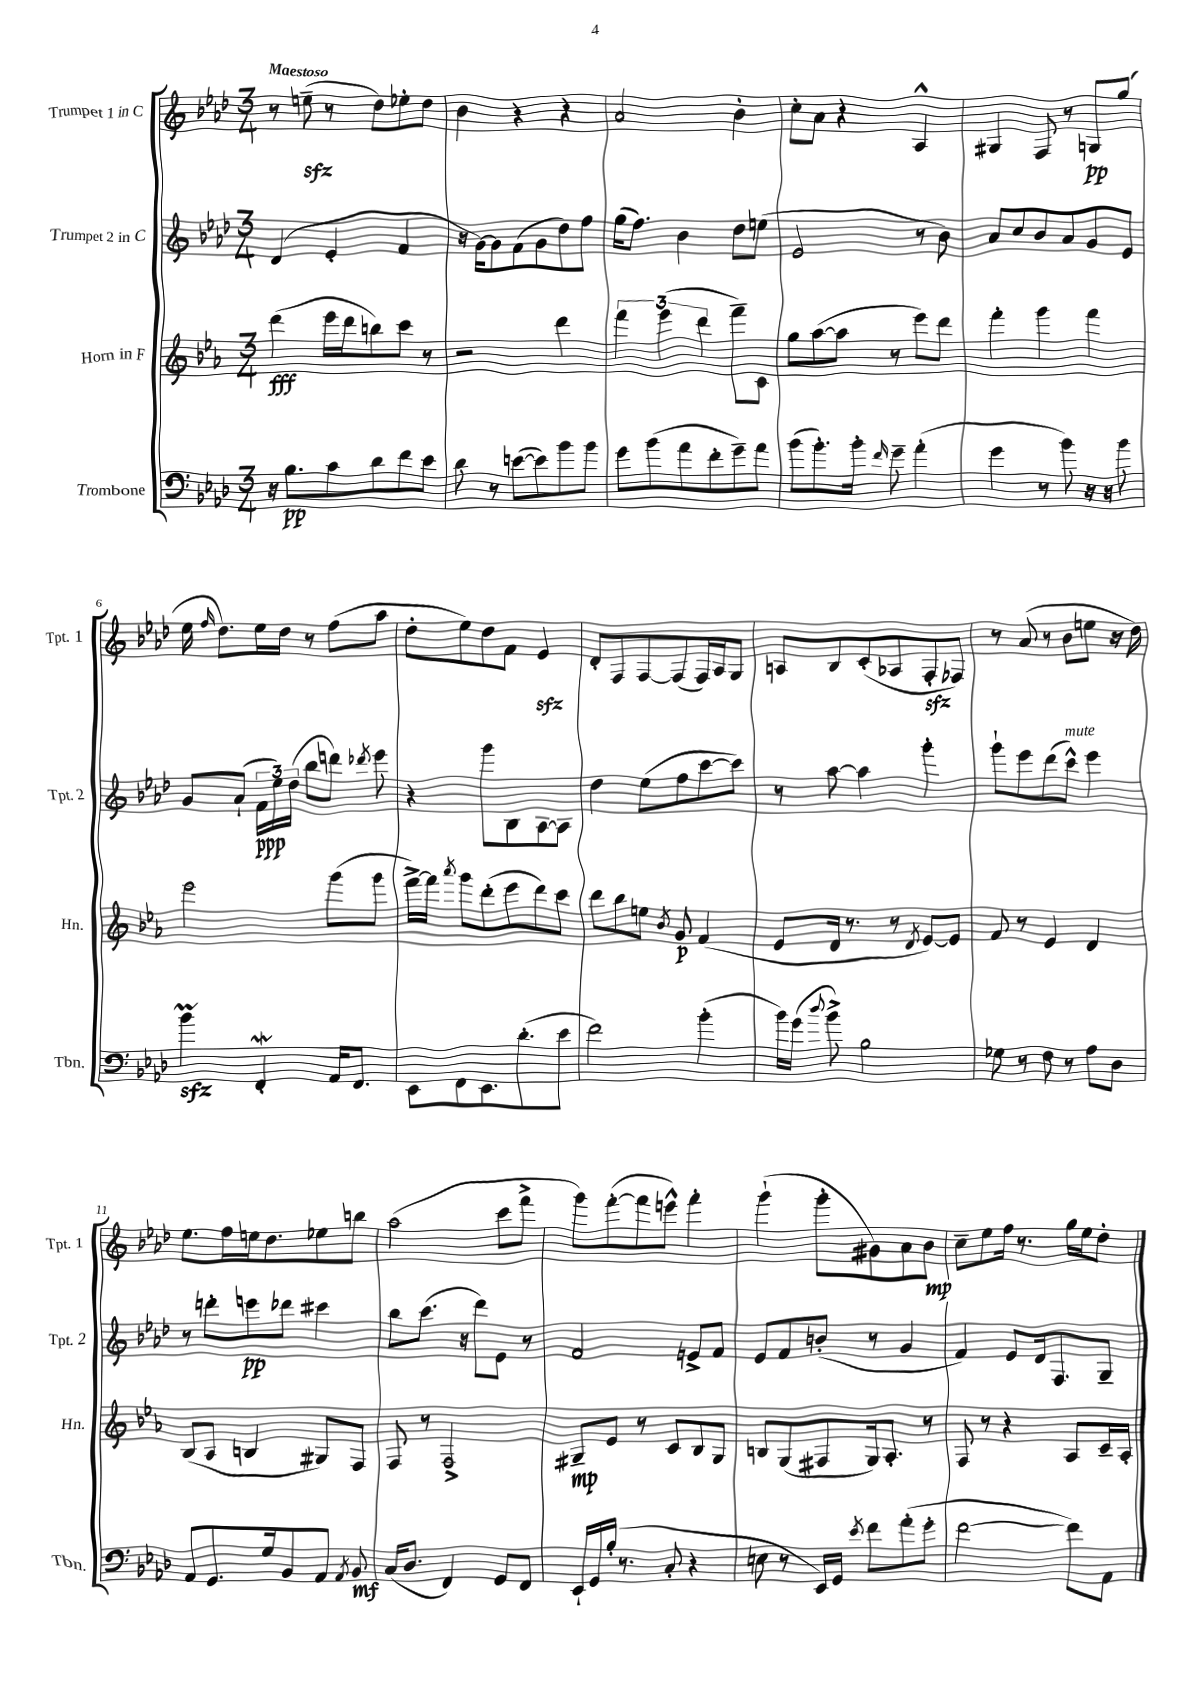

**kern	**kern	**kern	**kern
*staff4	*staff3	*staff2	*staff1
*clefF4	*clefG2	*clefG2	*clefG2
*k[b-e-a-d-]	*k[b-e-a-]	*k[b-e-a-d-]	*k[b-e-a-d-]
*M3/4	*M3/4	*M3/4	*M3/4
16r	(4ddd	(4d-	8r
8.B-	.	.	.
.	.	.	(8ee~
8c	16eee-	4e-'	8r
.	16ddd	.	.
8d-	8bb)	.	8dd-)
8f	8ccc	4f	8ee-'
8e-	8r	.	8dd-
=	=	=	=
8d-	2r	16r	4b-
.	.	[16g)	.
8r	.	8g]	.
([8e	.	(8f	4r
8e])	.	8g	.
8b-	4ddd	8dd-)	4r
8b-	.	8ff	.
=	=	=	=
8g	6fff	(16gg	2a-
.	.	8.ff)	.
(8b-	.	.	.
.	(6eee-	.	.
8a-	.	4b-	.
.	6ddd	.	.
8f'	.	.	.
8g~)	8fff~)	8dd-	4b-'
8a-	8c	(8ee	.
=	=	=	=
(8b-	8gg	2e-	8cc'
8.b-')	([8aa-	.	8a-
.	8aa-]	.	4r
16b-'	.	.	.
16qqf	.	.	.
8g~	8r	.	.
(4a-'	8eee-)	8r	4A-^^
.	8ddd	8b-)	.
=	=	=	=
4g	4fff'	8a-	4G#
.	.	8cc	.
8r	4ggg	8b-	8F
8b-)	.	8a-	8r
16r	4fff	8g	8G
16r	.	.	.
8b-	.	8e-	(8gg
=	=	=	=
4b-	2eee-	8g	16ee-
.	.	.	16qqff
.	.	.	8.dd-)
.	.	(8a-`	.
4FF'	.	24f	16ee-
.	.	24ee-)	.
.	.	.	16dd-
.	.	(24dd-	.
.	.	8bb-	8r
16AA-	(8ggg	8ddd)	(8ff
8.FF	.	.	.
.	.	8qddd-	.
.	8ggg	8eee-	8aa-
=	=	=	=
8EE-	[16fff^)	4r	8dd-'
.	16fff]	.	.
.	8qaaa-	.	.
8FF	8ggg	.	8ee-)
8.EE-	(8ddd'	8ggg	8dd-
.	8eee-	8B-	8f
(8.d-'	.	.	.
.	8ddd)	[8A-	4e-
8e-	8ccc	8A-]	.
=	=	=	=
2f)	8ddd	4dd-	8d-'
.	8bb-	.	8F
.	8ee	(8ee-	[8F
.	8qb-	.	.
.	8g	8ff	(8F]
(4b-'	(4f	[8ccc	16F)
.	.	.	16A-
.	.	8ccc])	8G
=	=	=	=
16b-)	8e-	8r	8A
(16g	.	.	.
8qqdd-	.	.	.
8b-^)	16d	[8aa-	8B-
.	8.r	.	.
2B-	.	4aa-]	(8c'
.	8r	.	8A-
.	8qd	.	.
.	[8e-)	4ggg'	8F'
.	8e-]	.	8F-)
=	=	=	=
8G-	8f	8ggg`	8r
8r	8r	8eee-	(8a-
8F	4e-	(8ddd-	8r
8r	.	8ccc^^)	8b-
8A-	4d	4eee-	8ee
8D-	.	.	16r
.	.	.	16dd-)
=	=	=	=
8AA-	(8B-	8r	8.ee-
8.GG	8A-	8ddd'	.
.	.	.	16ff
.	4B	8eee	16ee
16G	.	.	8.dd-
8BB-	.	8ddd-	.
8AA-	8G#)	4ccc#	8ee-
8qAA-	.	.	.
8BB-	8F	.	8bb
=	=	=	=
(16C	8F	8bb-	(2aa-
8.D-	.	.	.
.	8r	(8.ccc	.
4FF)	2F^	.	.
.	.	16r	.
.	.	8ddd-)	.
8GG	.	8e-	8ccc
8FF	.	8r	8fff^
=	=	=	=
16EE-`	8G#~	2f	8ggg)
16GG	.	.	.
(16B-'	8e-	.	([8fff'
8.r	.	.	.
.	8r	.	8fff]
8C'	8c	.	8eee^^)
4r	8B-	8e^	4fff'
.	8G#	8f	.
=	=	=	=
8E	8B	8e-	(4ggg`
8r	(8G	8f	.
16EE-)	8F#	(8b'	8ggg'
16GG	.	.	.
8qe-	.	.	.
8f	16G)	8r	8g#)
.	8.A-'	.	.
(8a-'	.	4g	8a-
8g'	8r	.	8b-
=	=	=	=
[2f	8F	4f)	8cc~
.	8r	.	8ee-
.	4r	8e-	16ff
.	.	.	8.r
.	.	16d-	.
.	.	8.F	.
8f])	8A-	.	16gg
.	.	.	16ee-
8AA-	16c~	8G~	8dd-'
.	16A-'	.	.
==	==	==	==
*-	*-	*-	*-
